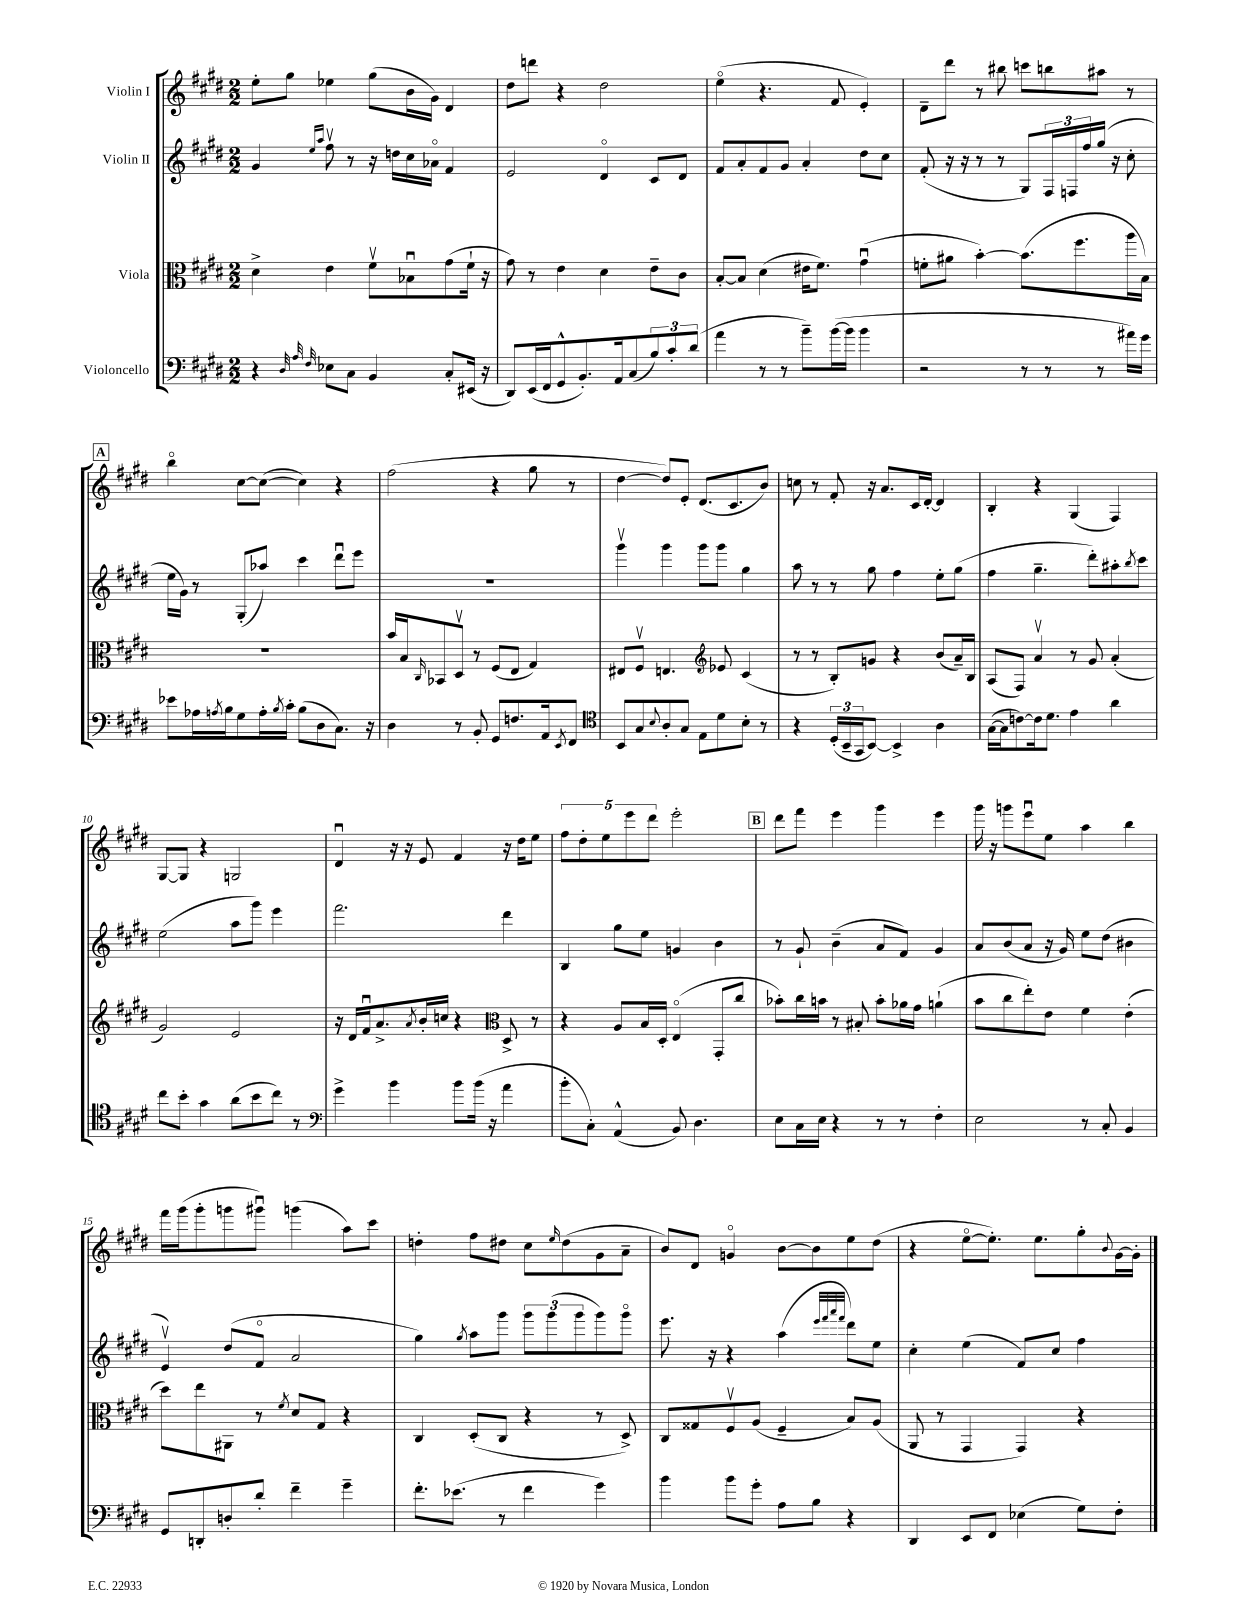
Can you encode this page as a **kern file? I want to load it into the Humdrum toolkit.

**kern	**kern	**kern	**kern
*part4	*part3	*part2	*part1
*staff4	*staff3	*staff2	*staff1
*I"Violoncello	*I"Viola	*I"Violin II	*I"Violin I
*clefF4	*clefC3	*clefG2	*clefG2
*k[f#c#g#d#]	*k[f#c#g#d#]	*k[f#c#g#d#]	*k[f#c#g#d#]
*M2/2	*M2/2	*M2/2	*M2/2
=1	=1	=1	=1
4r	4d#^\	4g#/	8ee'\L
.	.	.	8gg#\J
32qqD#/	.	.	.
32qqA/	.	16qqee/LL	.
32qqF#/	.	16qqaa/JJ	.
8E-X\L	4e\	8ff#v\	4ee-X\
8C#\J	.	8r	.
4BB/	8f#v\L	16r	(8gg#\L
.	.	16ddn\LL	.
.	8B-Xu\	16cc#\	16b\L
.	.	16a-X\JJ	16g#\JJ)
8C#'/L	(8g#\	4f#/	4d#/
(16EE#X/Jk	16f#`\Jk	.	.
16r	16r	.	.
=2	=2	=2	=2
8DD#/L)	8g#\)	2e/	8dd#\L
(16EE/L	8r	.	8dddn\J
16FF#/J	.	.	.
8GG#^^/	4e\	.	4r
8.BB'/)	.	.	.
.	4d#\	4d#/	2dd#\
16AA/k	.	.	.
(8C#/	.	.	.
12B/)	8e~\L	8c#/L	.
12c#'/	.	.	.
.	8c#\J	8d#/J	.
(12d#/J	.	.	.
=3	=3	=3	=3
4a\	[8B'/L	8f#/L	(4ee\
.	8B/J]	8a'/	.
8r	(4d#\	8f#/	4.r
8r	.	8g#/J	.
8b~\L)	16e#X\KL	4a'/	.
.	8.f#\J)	.	.
([16b\L	.	.	8f#/
16b\JJ]	.	.	.
4b\	(4g#u\	8dd#\L	4e'/)
.	.	8cc#\J	.
=4	=4	=4	=4
2r	8fn'\L	(8f#'/	8d#~\L
.	8a#X\J	16r	8ddd#\J
.	.	16r	.
.	[4b'\)	8r	8r
.	.	8r	8bb#X\
8r	(8.b\L]	8G#/L)	8cccn\L
8r	.	24F#/L	8bbn\
.	.	24Fn/	.
.	8.ff#\	.	.
.	.	24ff#/	.
8r	.	(16gg#/JJ	8aa#X\J
.	.	16r	.
16a#X\LL)	16aa\L	8cc#'\	8r
16g#\JJ	16B\JJ)	.	.
!!LO:LB:g=z
!!LO:REH:place=s1:t=A
=5	=5	=5	=5
8e-X\L	1r	16ee\LL	4bb\
.	.	16g#\JJ)	.
16A-X\L	.	8r	.
8qAn/	.	.	.
16B\J	.	.	.
8G#\	.	(8G#'/L	[8cc#\L
16A'\L	.	8aa-X/J)	(8cc#\J_
8qB/	.	.	.
16c#'\JJ	.	.	.
(8B\L	.	4ccc#\	4cc#\])
8D#\	.	.	.
8.C#\J)	.	8ddd#u\L	4r
.	.	8eee\J	.
16r	.	.	.
=6	=6	=6	=6
4D#\	16b/LL	1r	(2ff#\
.	16B/J	.	.
.	16qqC#/	.	.
.	8BB-X/	.	.
8r	8D#v/J	.	.
8BB'/	8r	.	.
8GG#/L	(8F#/L	.	4r
8.Fn/	8E/J	.	.
.	4G#/)	.	8gg#\
16AA/k	.	.	.
8qEE/	.	.	.
8FF#/J	.	.	8r
=7	=7	=7	=7
*clefC4	*	*	*
8BB/L	8E#X/L	4ggg#v\	[4dd#\
8G#/	8F#v/J	.	.
8qqB/	.	.	.
8A'/	4.En/	4ggg#\	8dd#/L])
8G#/J	.	.	8e'/J
8E\L	.	8ggg#\L	(8.d#/L
*	*clefG2	*	*
8d#\	8e-X/	8ggg#\J	.
.	.	.	8.c#/
8B'\J	(4c#/	4gg#\	.
8r	.	.	8b/J)
=8	=8	=8	=8
4r	8r	8aa\	8ccn\
.	8r	8r	8r
(24D#'/LL	8B'/L)	8r	8f#'/
24BB~/	.	.	.
24GG#/J	.	.	.
[8BB/J)	8gn/J	8gg#\	16r
.	.	.	8.a/L
4BB^/]	4r	4ff#\	.
.	.	.	16c#/L
.	.	.	[16d#'/JJ
4A\	(8b/L	8ee'\L	4d#/]
.	16a~/L)	(8gg#\J	.
.	16B/JJ	.	.
=9	=9	=9	=9
([16G#\LL	(8A/L	4ff#\	4B'/
16G#\J]	.	.	.
[8cn\)	8F#/J)	.	.
16c\k]	4av/	4.gg#~\	4r
8.d#\J	.	.	.
4e\	8r	.	(4G#/
.	8g#/	8ddd#'\L)	.
4a\	(4a'/	8aa#X'\	4F#/)
.	.	8qbb/	.
.	.	8ccc#\J	.
!!LO:LB:g=z
=10	=10	=10	=10
8cc#\L	2g#/)	(2ee\	[8G#/L
8b'\J	.	.	8G#/J]
4g#\	.	.	4r
(8a\L	2e/	8aa\L	2Gn/
8b\	.	8ggg#\J)	.
8cc#\J)	.	4eee\	.
8r	.	.	.
=11	=11	=11	=11
*clefF4	*	*	*
4g#^\	16r	2.fff#\	4d#u/
.	16d#/LL	.	.
.	16f#u/J	.	.
.	8.a^/	.	.
4b\	.	.	16r
.	.	.	16r
.	8qa/	.	.
.	16b'/L	.	8e/
.	16ccn/JJ	.	.
8b\L	4r	.	4f#/
(16b\Jk	.	.	.
16r	.	.	.
*	*clefC3	*	*
4a\	8D#^/	4ddd#\	16r
.	.	.	16dd#\KL
.	8r	.	8ee\J
=12	=12	=12	=12
8b'\L	4r	4B/	10ff#\L
.	.	.	10dd#'\
8C#'\J)	.	.	.
.	.	.	10ee\
(4AA^^/	8A/L	8gg#\L	.
.	.	.	10eee\
.	16B/L	8ee\J	.
.	.	.	10ddd#\J
.	16D#'/JJ	.	.
8BB/)	(4E/	4gn/	2eee'\
4.D#\	.	.	.
.	8GG#'/L	4b\	.
.	8cc#/J	.	.
!!LO:REH:place=s1:t=B
=13	=13	=13	=13
8E\L	8b-X'\L)	8r	8ddd#\L
16C#\L	16cc#\L	8g#`/	8fff#\J
16E\JJ	16bn\JJ	.	.
4r	8r	(4b~\	4eee\
.	8B#X'/	.	.
8r	8b'\L	8a/L	4ggg#\
8r	16a-X\L	8f#/J)	.
.	16g#\JJ	.	.
4F#'\	(4an`\	4g#/	4eee\
=14	=14	=14	=14
2E\	8b\L	8a/L	16ggg#\
.	.	.	16r
.	8cc#\	(8b/	8gggn\L
.	8ee'\)	8a/J	8eeeu\
.	8e\J	16r	8ee\J
.	.	16g#/)	.
8r	4f#\	8ee\L	4aa\
8C#'/	.	(8dd#\J	.
4BB/	(4e'\	4b#X\	4bb\
!!LO:LB:g=z
=15	=15	=15	=15
8GG#/L	8dd#\L)	4ev/)	16fff#\LL
.	.	.	(16ggg#\J
8DDn'/	8ee\	.	8ggg#'\
8Dn'/	8AA#X\J	(8dd#/L	8gggn\
8d#'/J	8r	8f#/J	8ggg#Xu\J)
.	8qf#/	.	.
4f#~\	8d#/L	2a/	(4gggn\
.	8G#/J	.	.
4g#~\	4r	.	8aa\L)
.	.	.	8ccc#\J
=16	=16	=16	=16
8.f#'\L	4C#/	4gg#\)	4ddn'\
(8.e-X\J	.	.	.
.	.	8qgg#/	.
.	(8D#'/L	8aa\L	8ff#\L
8r	8C#/J	8ggg#\J	8dd#X\J
4f#\	4r	12ggg#\L	8cc#\L
.	.	(12ggg#\	.
.	.	.	16qqee/
.	.	.	(8dd#\
.	.	12ggg#\	.
4g#\)	8r	8ggg#\)	8g#\
.	8D#^/)	8ggg#\J	8a~\J
=17	=17	=17	=17
4b\	8C#/L	8.eee\	8b/L)
.	8G##X/	.	8d#/J
.	.	16r	.
8b\L	8F#v/	4r	4gn/
8g#'\J	(8A/J	.	.
8A\L	4F#~/	(4aa\	[8b\L
8B\J	.	.	8b\]
.	.	32qqeee/LLL	.
.	.	32qqfff#/	.
.	.	32qqaaa/	.
.	.	32qqfff#/JJJ	.
4r	8B/L)	8ddd#\L)	8ee\
.	(8A/J	8ee\J	(8dd#\J
=18	=18	=18	=18
4DD#/	8AA/	4cc#'\	4r
.	8r	.	.
8EE/L	4GG#/	(4ee\	[8ee\L
8FF#/J	.	.	8.ee'\J])
(4E-X\	4GG#/)	8f#/L)	.
.	.	.	8.ee\L
.	.	8cc#/J	.
8G#\L)	4r	4ff#\	8gg#'\
.	.	.	8qqb/
8F#'\J	.	.	[16g#\L
.	.	.	16g#'\JJ]
==	==	==	==
*-	*-	*-	*-
